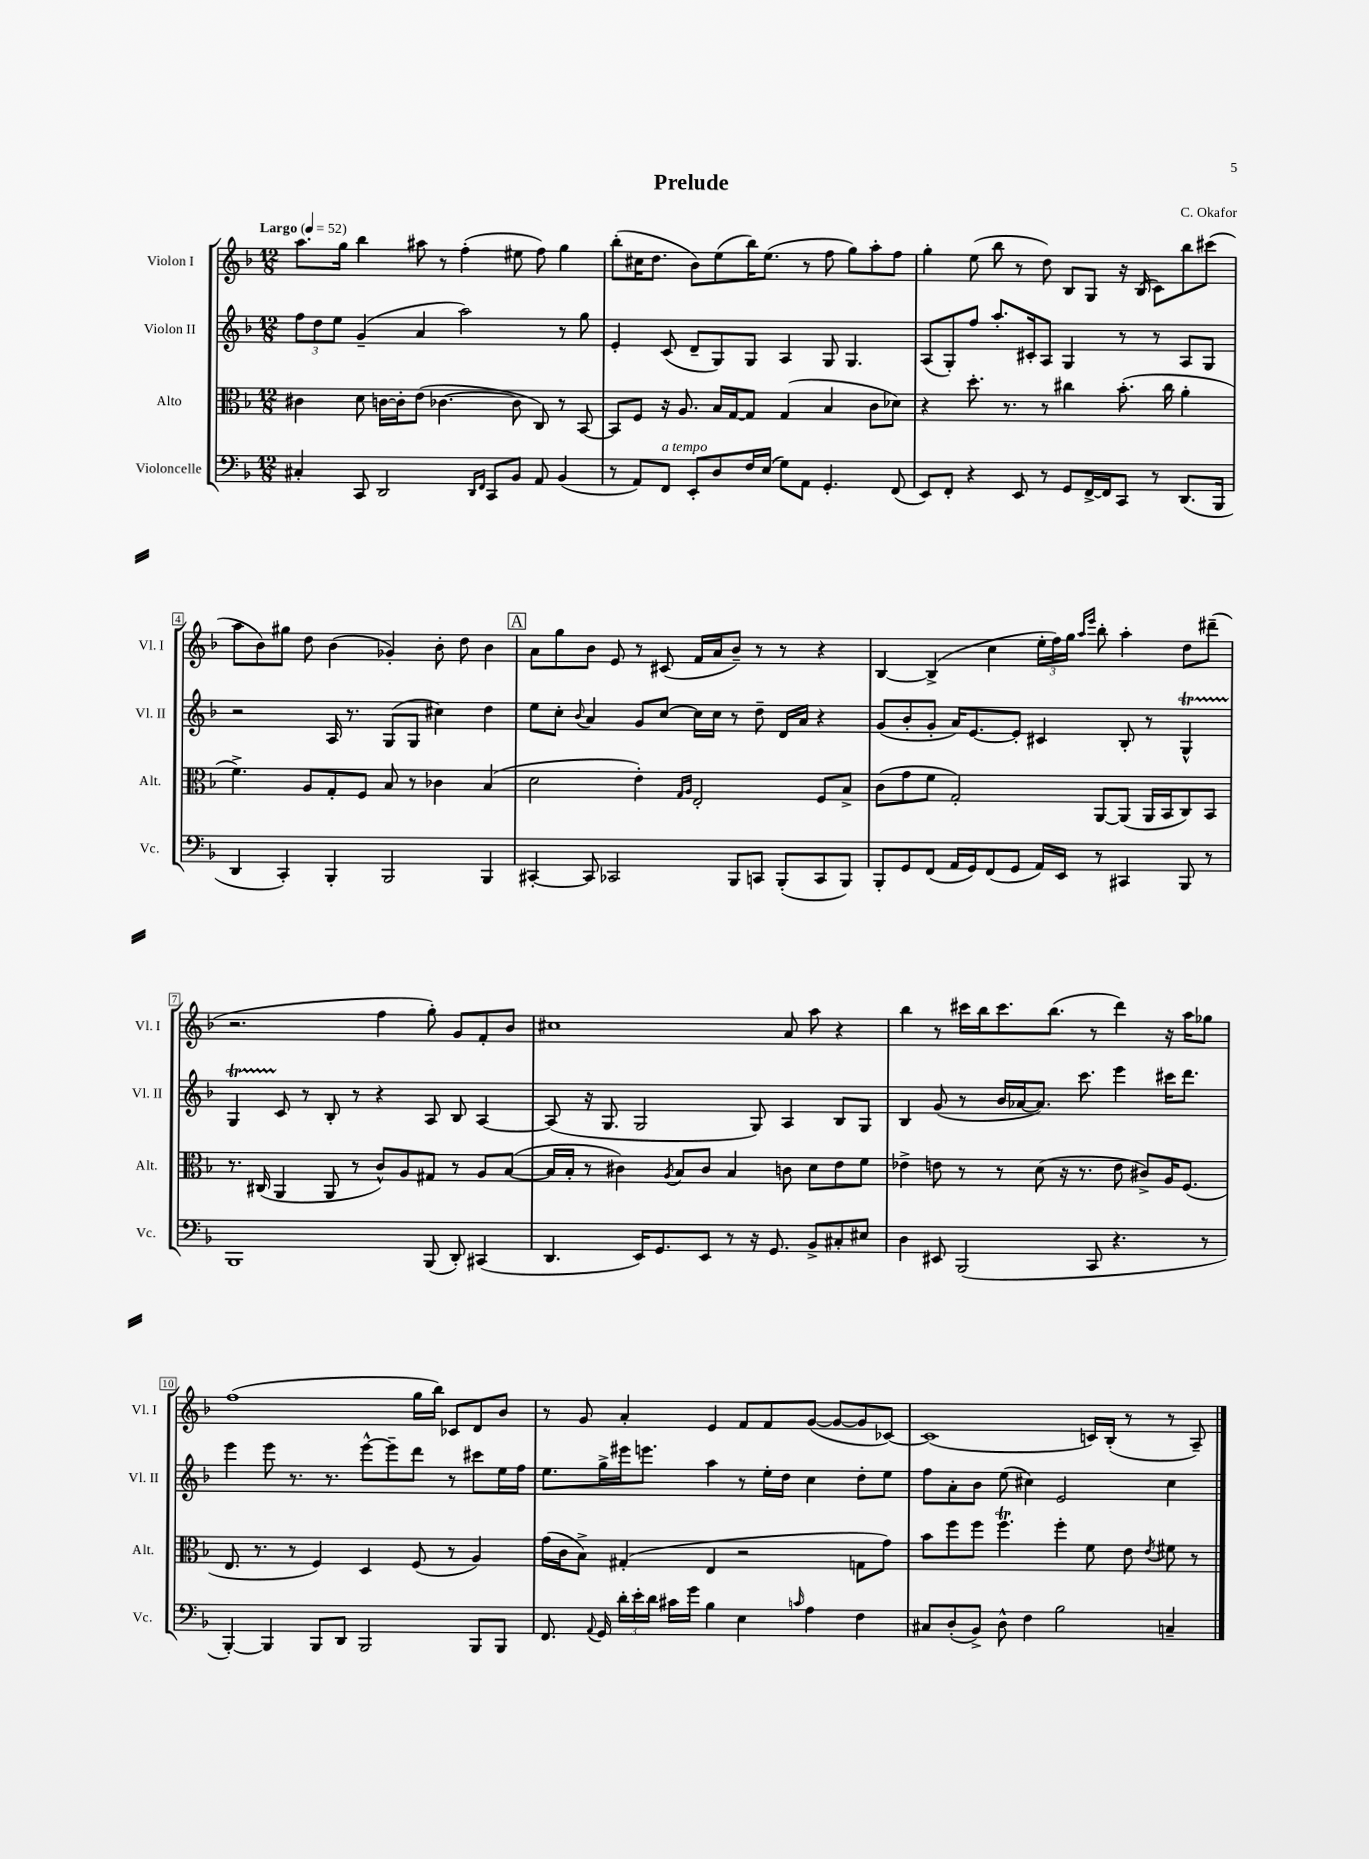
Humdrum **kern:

**kern	**kern	**kern	**kern
*staff4	*staff3	*staff2	*staff1
*clefF4	*clefC3	*clefG2	*clefG2
*k[b-]	*k[b-]	*k[b-]	*k[b-]
*M12/8	*M12/8	*M12/8	*M12/8
*MM52	*MM52	*MM52	*MM52
4C#'	4c#	12ff	8.aa
.	.	12dd	.
.	.	12ee	.
.	.	.	16gg
8CC	8d	(4g~	4bb-
2DD	[16c	.	.
.	16c']	.	.
.	(8e	4a	8aa#
.	[4.c-	.	8r
.	.	2aa)	(4ff'
16qqDD	.	.	.
16qqFF	.	.	.
8CC	.	.	.
8BB-	8c-]	.	8ee#
8AA	8C)	.	8ff)
(4BB-	8r	8r	4gg
.	[8BB-	8gg	.
=	=	=	=
8r	8BB-]	4e'	(8bb-'
8AA)	8F	.	16cc#
.	.	.	8.dd
8FF	16r	(8c	.
.	8.A	.	.
8EE'	.	8d~	8b-)
8D	16B-	8G)	(8ee
.	[16G	.	.
16F	8G]	8G	16bb-)
(16E	.	.	(8.ee
8G)	(4G	4A	.
8AA	.	.	8r
4.GG'	4B-	8G	8ff
.	.	4.G	8gg)
.	8c	.	8aa'
(8FF	8d-)	.	8ff
=	=	=	=
8EE)	4r	(8A	4gg'
8FF'	.	8G')	.
4r	8.dd'	8ff	(8ee
.	.	8.aa'	8bb-
.	8.r	.	.
8EE	.	.	8r
.	.	16c#'	.
8r	8r	8A	8dd)
8GG	4cc#	4G	8B-
[16FF^	.	.	8G
16FF]	.	.	.
8CC	(8.b-'	8r	16r
.	.	.	(16B-
8r	.	8r	8c)
.	16cc#	.	.
(8.DD	4a'	8A	8bb-
.	.	8G	(8ccc#
16BBB-	.	.	.
=	=	=	=
4DD	4.f^)	2r	8aa
.	.	.	8b-)
4CC')	.	.	8gg#
.	8A	.	8dd
4BBB-'	8G'	16A	(4b-
.	.	8.r	.
.	8F	.	.
2BBB-	8B-	(8G	4g-')
.	8r	8G	.
.	4c-	4cc#)	8b-'
.	.	.	8dd
4BBB-	(4B-	4dd	4b-
=	=	=	=
[4CC#'	2d	8ee	8a
.	.	8cc'	8gg
.	.	8qqb-	.
8CC#]	.	4a	8b-
2CC-	.	.	8e
.	4e')	8g	8r
.	.	[8cc	(8c#
.	16qqG	.	.
.	16qqA	.	.
.	2E'	16cc]	16f
.	.	16cc	16a
8BBB-	.	8r	8b-~)
8CC	.	8dd~	8r
(8BBB-'	.	16d	8r
.	.	16a	.
8CC	8F	4r	4r
8BBB-)	8B-^	.	.
=	=	=	=
8BBB-'	(8c	(8g	[4B-
8GG	8g	8b-'	.
(8FF	8f	8g'	(4B-^]
16AA	2G')	16a)	.
16GG)	.	[8.e	.
(8FF	.	.	4cc
8GG	.	8e']	.
16AA)	.	4c#	24ee'
.	.	.	24ff)
16EE	.	.	.
.	.	.	24gg
.	.	.	16qqaa
.	.	.	16qqeee
8r	[8AA	.	8bb-'
4CC#	(8AA]	8B-'	4aa'
.	16AA	8r	.
.	16BB-	.	.
8BBB-	8C)	4G^^	8dd
8r	8BB-	.	(8ddd#~
=	=	=	=
1BBB-	8.r	4G	2.r
.	(16C#	.	.
.	4AA	8c	.
.	.	8r	.
.	8AA	8B-'	.
.	8r	8r	.
.	8c^^)	4r	4ff
.	8A	.	.
(8BBB-	8G#	8A	8gg')
8DD')	8r	8B-	8g
(4CC#	8A	[4A	8f'
.	([8B-	.	8b-
=	=	=	=
4.DD	16B-]	(8A]	1cc#
.	16B-'	.	.
.	8r	16r	.
.	.	8.G	.
.	4c#)	.	.
16EE)	.	2G	.
8.GG	.	.	.
.	8qA	.	.
.	8B-	.	.
8EE	8c#	.	.
8r	4B-	.	.
16r	.	8G)	.
8.GG	.	.	.
.	8c	4A	8a
8BB-^	8d	.	8aa
8C#'	8e	8B-	4r
8E#	8f	8G	.
=	=	=	=
4D	4e-^	4B-	4bb-
8EE#	8e	(8g	8r
(2BBB-	8r	8r	16ccc#
.	.	.	16bb-
.	8r	16b-	8.ccc#
.	.	[16a-	.
.	(8d	8.a-])	.
.	.	.	(8.bb-
.	16r	.	.
.	8.r	8.ccc	.
8CC	.	.	8r
4.r	8e	4eee	4ddd)
.	8c#^)	.	.
.	16A	16ccc#	16r
.	(8.F	8.ddd	16aa
8r	.	.	8gg-
=	=	=	=
[4BBB-')	8.E	4eee	(1ff
.	8.r	.	.
4BBB-]	.	8eee	.
.	8r	8.r	.
8BBB-	4F)	.	.
.	.	8.r	.
8DD	.	.	.
2BBB-	4D	[8eee^^	.
.	.	8eee~]	.
.	(8F	8ddd	16gg
.	.	.	16bb-)
.	8r	8r	8c-
8BBB-	4A)	8ccc#	8d
8BBB-	.	16ee	8b-
.	.	16ff	.
=	=	=	=
8.FF	(16g	8.ee	8r
.	16c	.	.
.	8B-^)	.	8g
8qqAA	.	.	.
16GG	.	16gg^	.
24d'	(4G#'	16eee#	4a'
24e'	.	.	.
.	.	8.eee	.
24d	.	.	.
16c#	.	.	.
16g	.	.	.
4B-	4E	4aa	4e
4E	2r	8r	8f
.	.	16ee'	8f
.	.	16dd	.
16qqc	.	.	.
4A	.	4cc	([8g
.	.	.	8g_
4F	8G	8dd'	8g]
.	8g)	8ee	[8c-)
=	=	=	=
8C#	8b-	8ff	(1c-]
(8D'	8ff	8a'	.
8BB-^)	8ff	8b-	.
8D^^	4.ff	(8ee	.
4F	.	4cc#)	.
2B-	4ff'	2e	.
.	8f	.	16c)
.	.	.	(16B-'
.	8e	.	8r
.	8qe	.	.
4C~	8f#	4cc#	8r
.	8r	.	8A~)
==	==	==	==
*-	*-	*-	*-
